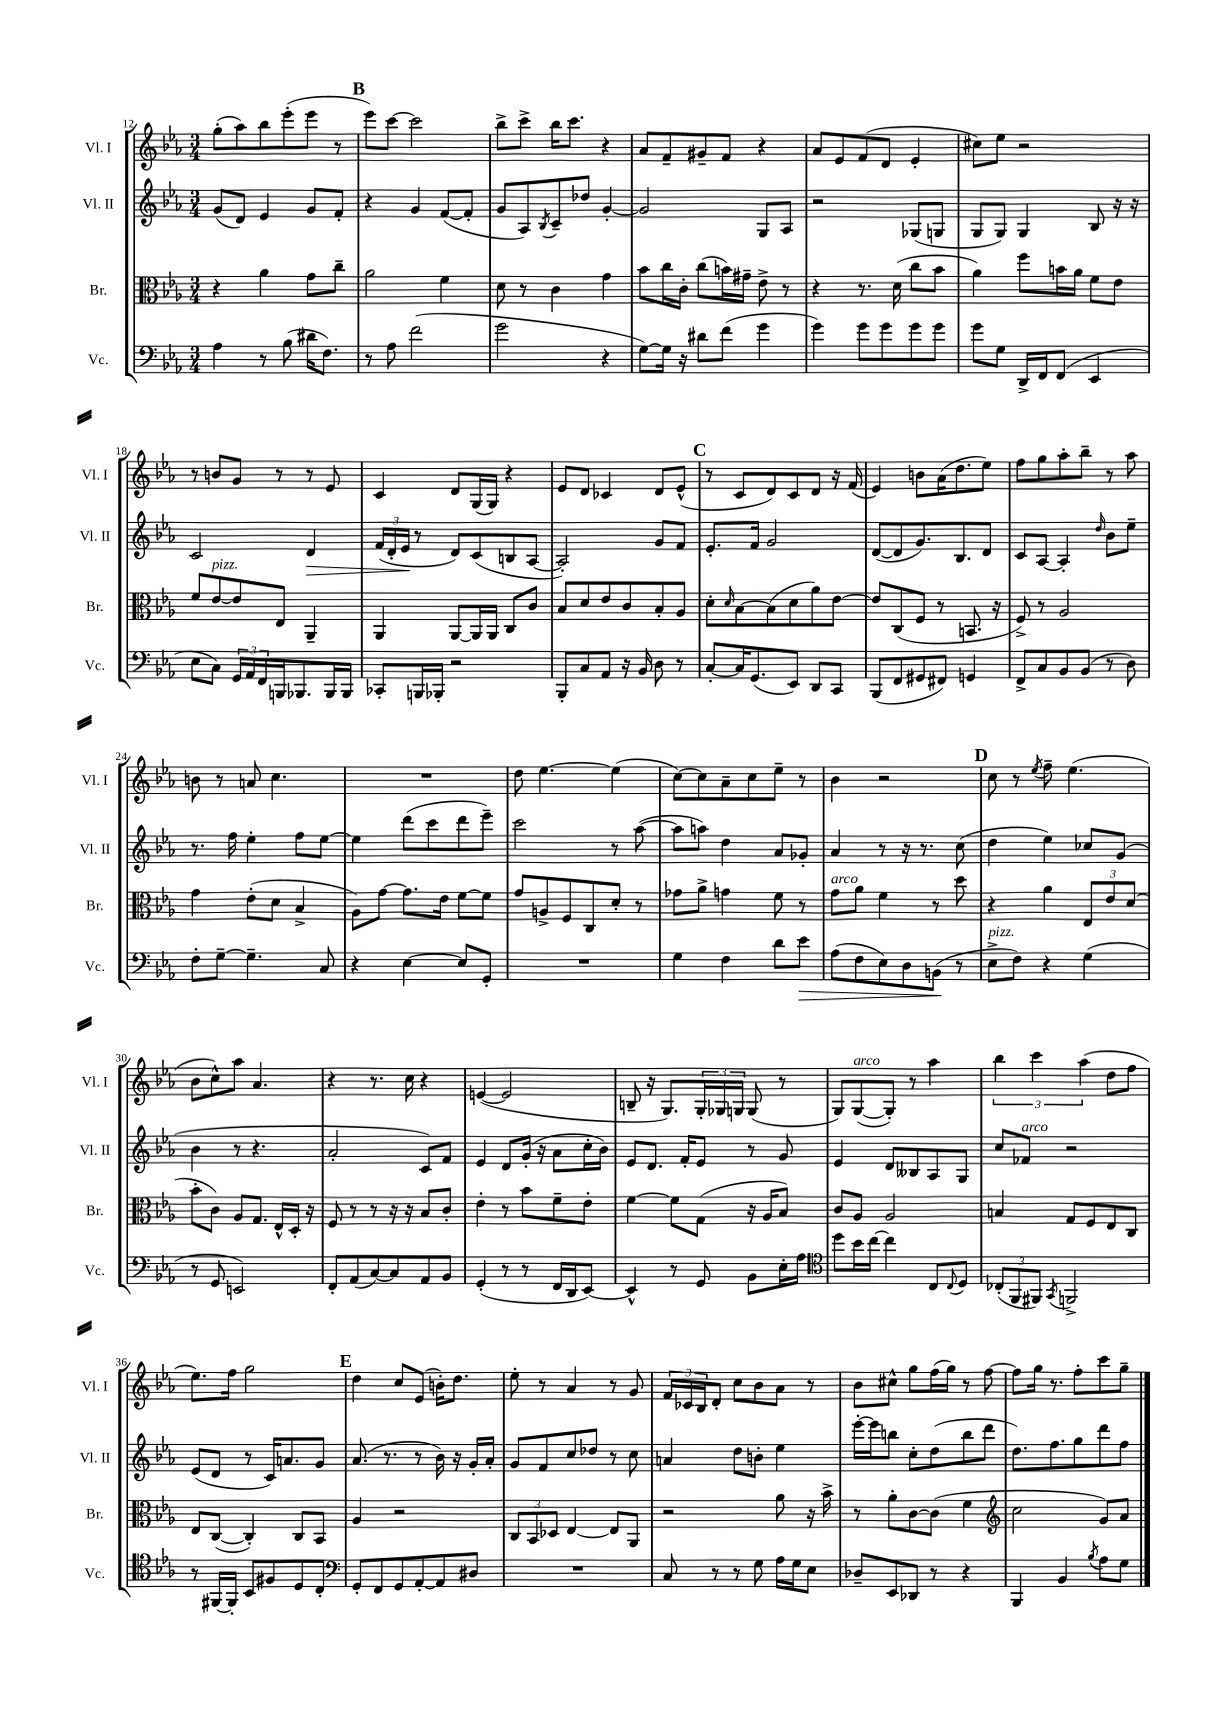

**kern	**kern	**kern	**kern
*staff4	*staff3	*staff2	*staff1
*clefF4	*clefC3	*clefG2	*clefG2
*k[b-e-a-]	*k[b-e-a-]	*k[b-e-a-]	*k[b-e-a-]
*M3/4	*M3/4	*M3/4	*M3/4
4A-	4r	(8g	(8gg'
.	.	8d)	8aa-)
8r	4a-	4e-	8bb-
(8B-	.	.	(8eee-'
16d#	8g	8g	8eee-
8.F)	.	.	.
.	8cc~	8f'	8r
=	=	=	=
8r	2a-	4r	8eee-)
8A-	.	.	[8ccc
(2f	.	4g	2ccc]
.	4f	([8f	.
.	.	8f']	.
=	=	=	=
2g	8d	8g	8bb-^
.	8r	8A-)	8ccc^
.	.	8qB-	.
.	4c	8c~	16bb-
.	.	.	8.ccc
.	.	8dd-	.
4r	4g	[4g'	4r
=	=	=	=
[8G)	8b-	2g]	8a-
16G]	16cc	.	8f~
16r	16c'	.	.
8d#	(8cc	.	8g#~
(8f	16b)	.	8f
.	16g#~	.	.
4g	8e-^	8G	4r
.	8r	8A-	.
=	=	=	=
4g)	4r	2r	8a-
.	.	.	8e-
8g	8.r	.	(8f
8g	.	.	8d
.	(16d	.	.
8g	8cc	(8G-	4e-'
8g	8b-	8G	.
=	=	=	=
8g	4a-)	8G	8cc#)
8G	.	8G)	8ee-
16DD^	8ff	4G	2r
16FF	.	.	.
(8FF	16b	.	.
.	16a-	.	.
4EE-	8f	8B-	.
.	8e-	16r	.
.	.	16r	.
=	=	=	=
8E-	8f	2c	8r
8C)	[8e-	.	8b
24GG	8e-]	.	8g
24AA-	.	.	.
24FF	.	.	.
16BBB	8E-	.	8r
8.BBB-	.	.	.
.	4AA-~	4d	8r
16BBB-	.	.	8e-
16BBB-	.	.	.
=	=	=	=
8CC-'	4AA-	(24f	4c
.	.	24d'	.
.	.	24e-	.
16BBB	.	8r	.
16BBB-'	.	.	.
2r	[8AA-	8d)	8d
.	16AA-]	(8c	(16G
.	16AA-	.	16G)
.	8C	8B	4r
.	8c	[8A-	.
=	=	=	=
8BBB-'	8B-	2A-'])	8e-
8C	8d	.	8d
8AA-	8e-	.	4c-
16r	8c	.	.
16BB-	.	.	.
8D	8B-'	8g	8d
8r	8A-	8f	(8e-^^
=	=	=	=
[8C'	8d'	8.e-'	8r
.	16qqd	.	.
16C]	[8B-	.	8c
(8.GG	.	16f	.
.	(8B-]	2g	8d)
8EE-)	8d	.	8c
8DD	8a-)	.	8d
8CC	[8e-	.	16r
.	.	.	(16f
=	=	=	=
(8BBB-	8e-]	([8d	4e-)
8FF	(8C	8d]	.
8GG#	8F	8.g)	8b
8FF#)	8r	.	(16a-
.	.	8.B-	8.dd
4GG	8.BB	.	.
.	.	8d	8ee-)
.	16r	.	.
=	=	=	=
8FF^	8F^)	8c	8ff
8C	8r	[8A-	8gg
8BB-	2A-	4A-']	8aa-'
(8BB-	.	.	8bb-~
.	.	16qqdd	.
8r	.	8b-	8r
8D)	.	8ee-~	8aa-
=	=	=	=
8F'	4g	8.r	8b
[8G~	.	.	8r
.	.	16ff	.
4.G~]	(8e-'	4ee-'	8a
.	8d	.	4.cc
.	4B-^	8ff	.
8C	.	[8ee-	.
=	=	=	=
4r	8A-)	4ee-]	2.r
.	[8g	.	.
[4E-	8.g]	(8ddd	.
.	.	8ccc	.
.	16e-	.	.
8E-]	[8f	8ddd	.
8GG'	8f]	8eee-~)	.
=	=	=	=
2.r	8g	2ccc	8dd
.	8A^	.	[4.ee-
.	8F	.	.
.	8C	.	.
.	8d'	8r	(4ee-]
.	8r	([8aa-	.
=	=	=	=
4G	8g-	8aa-]	[8cc)
.	8a-^	8aa)	8cc]
4F	4g	4dd	8a-~
.	.	.	8cc
8d	8f	8a-	8ee-~
8e-	8r	8g-'	8r
=	=	=	=
(8A-	8g	4a-	4b-
8F	8a-	.	.
8E-)	4f	8r	2r
8D	.	16r	.
.	.	8.r	.
(8BB	8r	.	.
8r	8dd	(8cc	.
=	=	=	=
8E-^	4r	4dd	8cc
8F)	.	.	8r
.	.	.	8qee-
4r	4a-	4ee-)	8ff~
.	.	.	(4.ee-
(4G	12E-	8cc-	.
.	12e-	.	.
.	.	(8g	.
.	(12d	.	.
=	=	=	=
8r	8b-'	4b-	8b-
8GG	8c)	.	8cc^^)
2EE)	8A-	8r	8aa-
.	8.G	4.r	4.a-
.	16E-^^	.	.
.	16D'	.	.
.	16r	.	.
=	=	=	=
8FF'	8F	2a-'	4r
(8AA-	8r	.	.
[8C)	8r	.	8.r
8C]	16r	.	.
.	16r	.	16cc
8AA-	8B-	8c)	4r
8BB-	8c'	8f	.
=	=	=	=
(4GG'	4e-'	4e-	([4e
8r	8r	8d	2e]
8r	8b-	(16g'	.
.	.	16r	.
16FF	8f~	8a-	.
16DD	.	.	.
[8EE-)	8e-'	16cc'	.
.	.	16b-)	.
=	=	=	=
4EE-^^]	[4f	8e-	8B~
.	.	8.d	16r
.	.	.	8.G)
8r	8f]	.	.
.	.	16f'	.
8GG	(8G	8e-	24G'
.	.	.	24G-
.	.	.	24G
8BB-	16r	8r	(8G
.	16A-	.	.
16E-'	8B-)	8g	8r
16A-	.	.	.
=	=	=	=
*clefC4	*	*	*
8dd	8c	4e-	8G)
16b-	8A-	.	([8G
[16cc	.	.	.
4cc]	2A-	8d	8G'])
.	.	8B--	8r
8C	.	8A-	4aa-
8qqC	.	.	.
8D	.	8G	.
=	=	=	=
(12C-'	4B	8cc	6bb-
12FF	.	.	.
.	.	8f-	.
12FF#)	.	.	6ccc
8qGG	.	.	.
2FF^	8G	2r	.
.	.	.	(6aa-
.	8F	.	.
.	8E-	.	8dd
.	8C	.	8ff
=	=	=	=
8r	8E-	(8e-	8.ee-)
[16FF#	([8C	8d	.
16FF#']	.	.	16ff
8BB-	4C'])	8r	2gg
8F#	.	16c)	.
.	.	8.a	.
8D	8C	.	.
8C'	8BB-	8g	.
=	=	=	=
*clefF4	*	*	*
8GG'	4A-	(8.a-	4dd
8FF	.	.	.
.	.	8.r	.
8GG	2r	.	8cc
[8AA-'	.	8r	(8e-
8AA-]	.	16b-)	16b')
.	.	16r	8.dd
8D#	.	16g'	.
.	.	16a-'	.
=	=	=	=
2.r	12C	8g	8ee-'
.	12BB-	.	.
.	.	8f	8r
.	12D-	.	.
.	[4E-	8cc	4a-
.	.	8dd-	.
.	8E-]	8r	8r
.	8AA-	8cc	8g
=	=	=	=
8C	2r	4a	24f
.	.	.	24c-
.	.	.	24B-
8r	.	.	8d'
8r	.	8dd	8cc
8G	.	8b'	8b-
16A-	8a-	4ee-	8a-
16G	.	.	.
8E-	16r	.	8r
.	16b-^	.	.
=	=	=	=
8D-~	8r	[16eee-'	8b-
.	.	16eee-]	.
8EE-	8a-'	8bb	8cc#^^
8DD-	[8c	8cc'	8gg
8r	(8c]	(8dd	(16ff
.	.	.	16gg)
4r	4f	8bb	8r
.	.	8ddd	[8ff
=	=	=	=
*	*clefG2	*	*
4BBB-	2cc	8.dd)	8ff]
.	.	.	16gg
.	.	8.ff	8.r
4BB-	.	.	.
.	.	8gg	8ff'
8qB-	.	.	.
8A-	8g)	8ddd	8ccc
8G	8a-	8ff	8gg~
==	==	==	==
*-	*-	*-	*-
